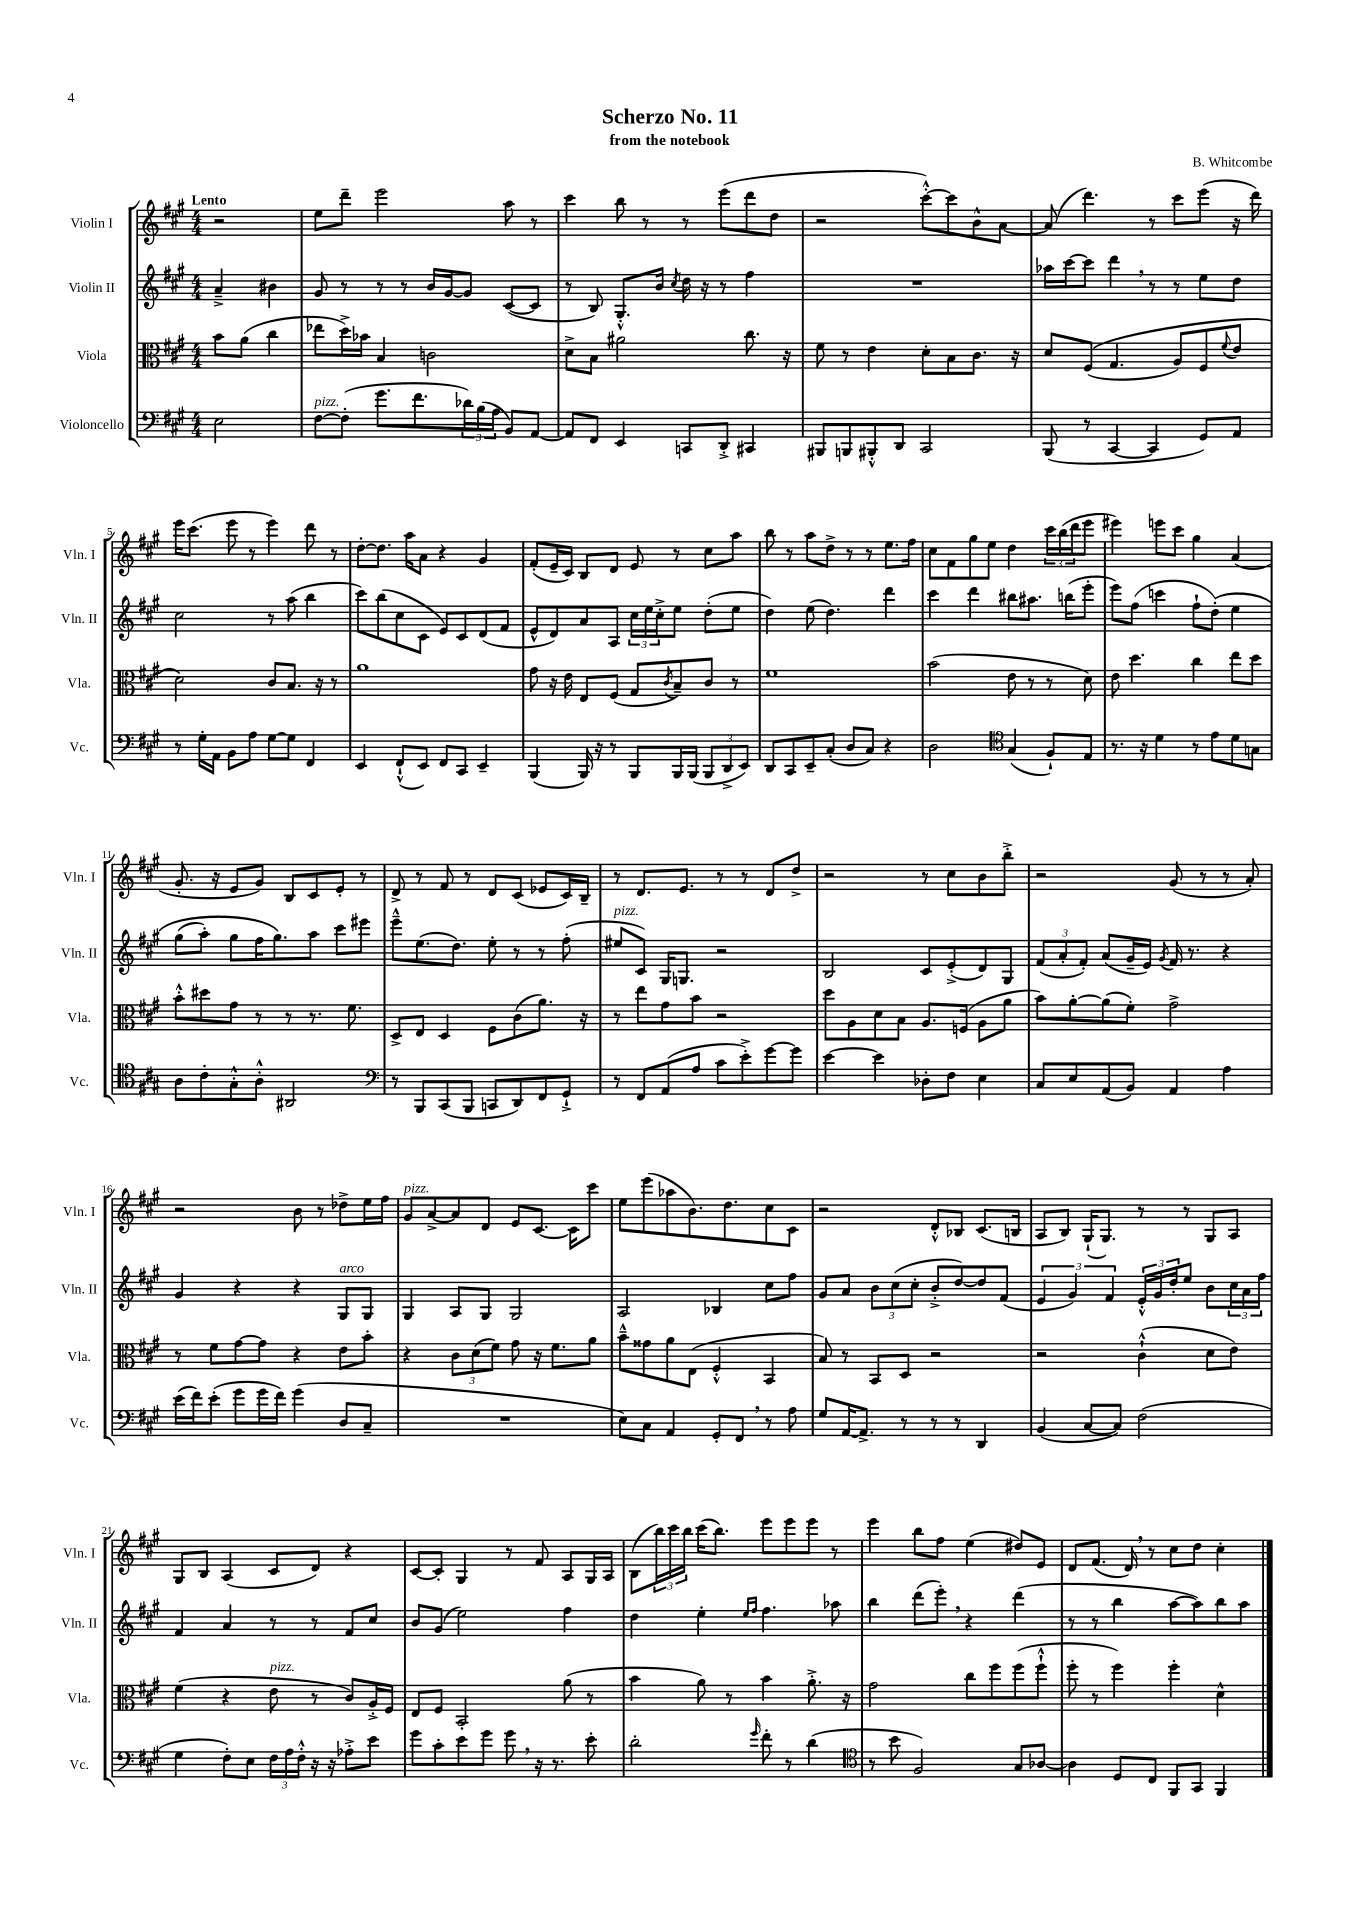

**kern	**kern	**kern	**kern
*staff4	*staff3	*staff2	*staff1
*clefF4	*clefC3	*clefG2	*clefG2
*k[f#c#g#]	*k[f#c#g#]	*k[f#c#g#]	*k[f#c#g#]
*M4/4	*M4/4	*M4/4	*M4/4
2E\	8b\L	4a~^/	2r
.	(8a\J	.	.
.	4cc#\	4b#\	.
=	=	=	=
[8F#\L	8ee-\L	8g#/	8ee\L
(8F#'\]J	16dd^\L)	8r	8ddd~\J
.	16b-\JJ	.	.
8.g#\L	4B/	8r	2eee\
.	.	8r	.
8.f#\	.	.	.
.	2c\	16b/LL	.
.	.	[16g#/J	.
24d-\L)	.	8g#/]J	.
(24B\	.	.	.
24A\JJ	.	.	.
8BB/L)	.	([8c#/L	8aa\
[8AA/J	.	8c#/]J	8r
=	=	=	=
8AA/]L	8d^\L	8r	4ccc#\
8FF#/J	8B\J	8B/)	.
4EE/	2a#\	8.G#'^^/L	8bb\
.	.	.	8r
.	.	16b/Jk	.
.	.	8qcc#/	.
8CC/L	.	16dd\	8r
.	.	16r	.
8DD'^/J	.	8r	(8eee\L
4CC#/	8.cc#\	4ff#\	8ddd\
.	.	.	8dd\J
.	16r	.	.
=	=	=	=
8BBB#/L	8f#\	1r	2r
8BBB/	8r	.	.
8BBB#'^^/	4e\	.	.
8DD/J	.	.	.
2CC#/	8d'\L	.	[8ccc#'^^\L)
.	8B\	.	8ccc#\]
.	8.c#\J	.	8b^^\
.	.	.	[8a\J
.	16r	.	.
=	=	=	=
(8BBB/	8d/L	16aa-\LL	(8a/]
.	.	[16ccc#\J	.
8r	&((8F#/J	8ccc#\]J	4.ddd\)
[4CC#/	4.G#/	4ddd\	.
4CC#/]	.	8r	8r
.	8A/L)	8r	8ccc#\L
8GG#/L)	8F#/	8ee\L	(8eee\J
.	8qqf#/	.	.
8AA/J	8e/J	8dd\J	16r
.	.	.	16ddd\)
=	=	=	=
8r	2d\&)	2cc#\	16eee\LK
.	.	.	(8.ccc#\J
16G#'\LL	.	.	.
16AA\JJ	.	.	.
8BB\L	.	.	8eee\
8A\J	.	.	8r
[8G#\L	8c#/L	8r	4eee\)
8G#\]J	8.B/J	(8aa\	.
4FF#/	.	4bb\	8ddd\
.	16r	.	.
.	8r	.	8r
=	=	=	=
4EE/	1a	8ccc#\L)	[8dd'\L
.	.	(8bb\	8.dd\]J
(8FF#`^^/L	.	8cc#\	.
.	.	.	16aa\LK
8EE/J)	.	8c#\J	8a\J
8FF#/L	.	8e/L)	4r
8CC#/J	.	8c#/	.
4EE~/	.	(8d/	4g#/
.	.	8f#/J	.
=	=	=	=
(4BBB/	8g#\	8e^^/L	(8f#'/L
.	16r	8d/)	16e~/L
.	16e\	.	16c#/JJ)
16BBB/)	8E/L	8a/	8B/L
16r	.	.	.
8r	(8F#/J	8A/J	8d/J
8BBB/L	8G#/L	24cc#\LL	8e/
.	.	24ee\	.
.	.	24cc#'^\J	.
.	8qc#/	.	.
16BBB/L	8B~/)	8ee\J	8r
(16BBB/JJ	.	.	.
12BBB/L	8c#/J	(8dd'\L	8cc#\L
12DD^/	.	.	.
.	8r	8ee\J	8aa\J
12EE/J)	.	.	.
=	=	=	=
8DD/L	1f#	4dd\)	8bb\
8CC#/	.	.	8r
8EE~/	.	(8ee\	8aa\L
(8C#'/J	.	4.dd\)	8dd^\J
8D/L	.	.	8r
8C#/J)	.	.	8r
4r	.	4ddd\	8.ee\L
.	.	.	16ff#\Jk
=	=	=	=
2D\	(2b\	4ccc#\	8cc#\L
.	.	.	8f#\
.	.	4ddd\	8gg#\
.	.	.	8ee\J
*clefC4	*	*	*
(4G#/	8e\	8bb#\L	4dd\
.	8r	8.aa#\J	.
8F#`/L)	8r	.	24ccc#\LL
.	.	.	(24bb\
.	.	(16bb\LK	.
.	.	.	24ddd\J
8E/J	8d\)	8eee'\J	8eee\J
=	=	=	=
8.r	8e\	8eee\L)	4eee#\)
.	4.dd\	(8ff#\J	.
16r	.	.	.
4d\	.	4ccc\	8eee\L
.	.	.	8ccc#\J
8r	4cc#\	8ff#`\L	4gg#\
8e\L	.	&(8dd'\J)	.
8d\	8ee\L	4ee\	(4a/
8G\J	8dd\J	.	.
=	=	=	=
8A\L	8b'^^\L	(8gg#\L	8.g#'/
8c#'\	8dd#\	8aa'\J)	.
.	.	.	16r
8G#'^^\	8g#\J	8gg#\L	8e/L
8A'^^\J	8r	16ff#\K	8g#/J)
.	.	8.gg#\&)	.
2AA#/	8r	.	8B/L
.	8.r	8aa\J	8c#/
.	.	8ccc#\L	8e'/J
.	8.f#\	.	.
.	.	8eee#\J	8r
=	=	=	=
*clefF4	*	*	*
8r	8D^/L	8eee~^^\L	8d^/
8BBB/L	8E/J	(8.ee\	8r
(8CC#/	4D/	.	8f#/
.	.	8.dd\J)	.
8BBB/J	.	.	8r
8CC/L	8F#\L	8ee'\	8d/L
8DD/)	(8c#\	8r	(8c#/J
8FF#/	8.a\J)	8r	8e-/L
8GG#`^/J	.	(8ff#'\	16c#/L)
.	16r	.	16B~/JJ
=	=	=	=
8r	8r	8ee#/L	8r
8FF#/L	8ee\L	8c#/J)	8.d/L
(8AA/	8g#\	16G#/LK	.
.	.	8.G/J	8.e/J
8A/J	8b\J	.	.
8c#\L	2r	2r	8r
8e'^\)	.	.	8r
[8g#\	.	.	8d/L
8g#\]J	.	.	8dd^/J
=	=	=	=
[4e\	8dd\L	2B/	2r
.	8A\	.	.
4e\]	8d\	.	.
.	8B\J	.	.
8D-'\L	8.A/L	8c#/L	8r
8F#\J	.	(8e'^/	8cc#\L
.	(16F/Jk	.	.
4E\	8A\L	8d/)	8b\
.	8a\J	8G#/J	8bb'^\J
=	=	=	=
8C#/L	8b\L)	(12f#/L	2r
.	.	12a'/	.
8E/	[8a'\	.	.
.	.	12f#'/J)	.
(8AA/	(8a\]	(8a/L	.
8BB/J)	8f#'\J)	16g#~/L	.
.	.	16e/JJ)	.
.	.	8qg#/	.
4AA/	2g#^\	16f#/	(8g#/
.	.	8.r	.
.	.	.	8r
4A\	.	4r	8r
.	.	.	8a'/)
=	=	=	=
(16e\LL	8r	4g#/	2r
16f#\J)	.	.	.
(8e'\J	8f#\L	.	.
8g#\L	[8g#\	4r	.
16g#\L	8g#\]J	.	.
16f#\JJ)	.	.	.
(4g#\	4r	4r	8b\
.	.	.	8r
8D/L	8e\L	8G#/L	8dd-^\L
8C#~/J	8b'\J	8G#/J	16ee\L
.	.	.	16ff#\JJ
=	=	=	=
1r	4r	4G#/	8g#/L
.	.	.	[8a^/
.	12c#\L	8A/L	8a/]
.	(12d\	.	.
.	.	8G#/J	8d/J
.	12f#\J)	.	.
.	8g#\	2G#/	8e/L
.	16r	.	[8.c#/J
.	8.f#\L	.	.
.	.	.	16c#\]LK
.	8a\J	.	8ccc#\J
=	=	=	=
8E\L)	8b~^^\L	2A/	8ee\L
8C#\J	8g##\	.	(8eee\
4AA/	8a\	.	8aa-\
.	(8E\J	.	8.b\)
8GG#'/L	4F#'^^/	4B-/	.
.	.	.	8.dd\
8FF#/J	.	.	.
8r	4BB/	8cc#\L	8cc#\
8A\	.	8ff#\J	8c#\J
=	=	=	=
8G#/L	8B/)	8g#/L	2r
[16AA/K	8r	8a/J	.
8.AA^/]J	.	.	.
.	8BB/L	12b\L	.
.	.	(12cc#\	.
8r	8D/J	.	.
.	.	12cc#'\J	.
8r	2r	8b'^/L	8d'^^/L
8r	.	[8dd/)	8B-/J
4DD/	.	8dd/]	(8.c#/L
.	.	(8f#/J	.
.	.	.	16B/Jk
=	=	=	=
(4BB/	2r	6e/	8A/L
.	.	.	8B/J)
.	.	6g#/)	.
[8C#/L	.	.	(16G#`/LK
.	.	.	8.G#/J)
.	.	6f#/	.
8C#/]J)	.	.	.
(2F#\	(4c#`^^\	24e'^^/LL	8r
.	.	24g#/	.
.	.	24dd'/J	.
.	.	8ee/J	8r
.	8d\L	8b\L	8G#/L
.	8e\J)	24cc#\L	8A/J
.	.	24a\	.
.	.	24ff#\JJ	.
=	=	=	=
4G#\	(4f#\	4f#/	8G#/L
.	.	.	8B/J
8F#'\L)	4r	4a/	(4A/
8E\J	.	.	.
24F#\LL	8e\	8r	8c#/L
24A\	.	.	.
24F#'^^\JJ	.	.	.
16r	8r	8r	8d/J)
16r	.	.	.
8A-'^\L	8c#/L)	8f#/L	4r
8e\J	16A'^/L	8cc#/J	.
.	16F#/JJ	.	.
=	=	=	=
8g#\L	8E/L	8b/L	[8c#/L
8c#'\	8F#/J	(8g#/J	8c#'/]J
8e\	2BB'/	2ee\)	4G#/
8g#\J	.	.	.
8g#\	.	.	8r
16r	.	.	8f#/
8.r	.	.	.
.	(8a\	4ff#\	8A/L
8e'\	8r	.	16G#/L
.	.	.	16A/JJ
=	=	=	=
2d'\	4b\	4dd\	(8B\L
.	.	.	24bb\L)
.	.	.	24ccc#\
.	.	.	24bb\JJ
.	8a\)	4ee'\	(16ccc#\LK
.	.	.	8.bb\J)
.	8r	.	.
.	.	16qqee/LL	.
16qqg#/	.	16qqff#/JJ	.
8f#'\	4b\	4.ff#\	8eee\L
8r	.	.	8eee\
(4d\	8.a'^\	.	8eee\J
.	.	8aa-\	8r
.	16r	.	.
=	=	=	=
*clefC4	*	*	*
8r	2g#\	4bb\	4eee\
8b\	.	.	.
2F#/)	.	(8ddd\L	8bb\L
.	.	8eee'\J)	8ff#\J
.	8cc#\L	4r	(4ee\
.	8ff#\	.	.
8G#/L	(8ff#\	(4ddd\	8dd#/L)
[8A-/J	8ff#`^^\J	.	8e/J
=	=	=	=
4A-\]	8ff#'\	8r	8d/L
.	8r	8r	(8.f#/J
8D/L	4ff#\)	4bb\	.
.	.	.	16d/)
8C#/J	.	.	8r
8FF#/L	4ff#'\	[8aa\L	8cc#\L
8GG#/J	.	8aa\])	8dd\J
4FF#/	4d^^\	8bb\	4cc#'\
.	.	8aa\J	.
==	==	==	==
*-	*-	*-	*-
